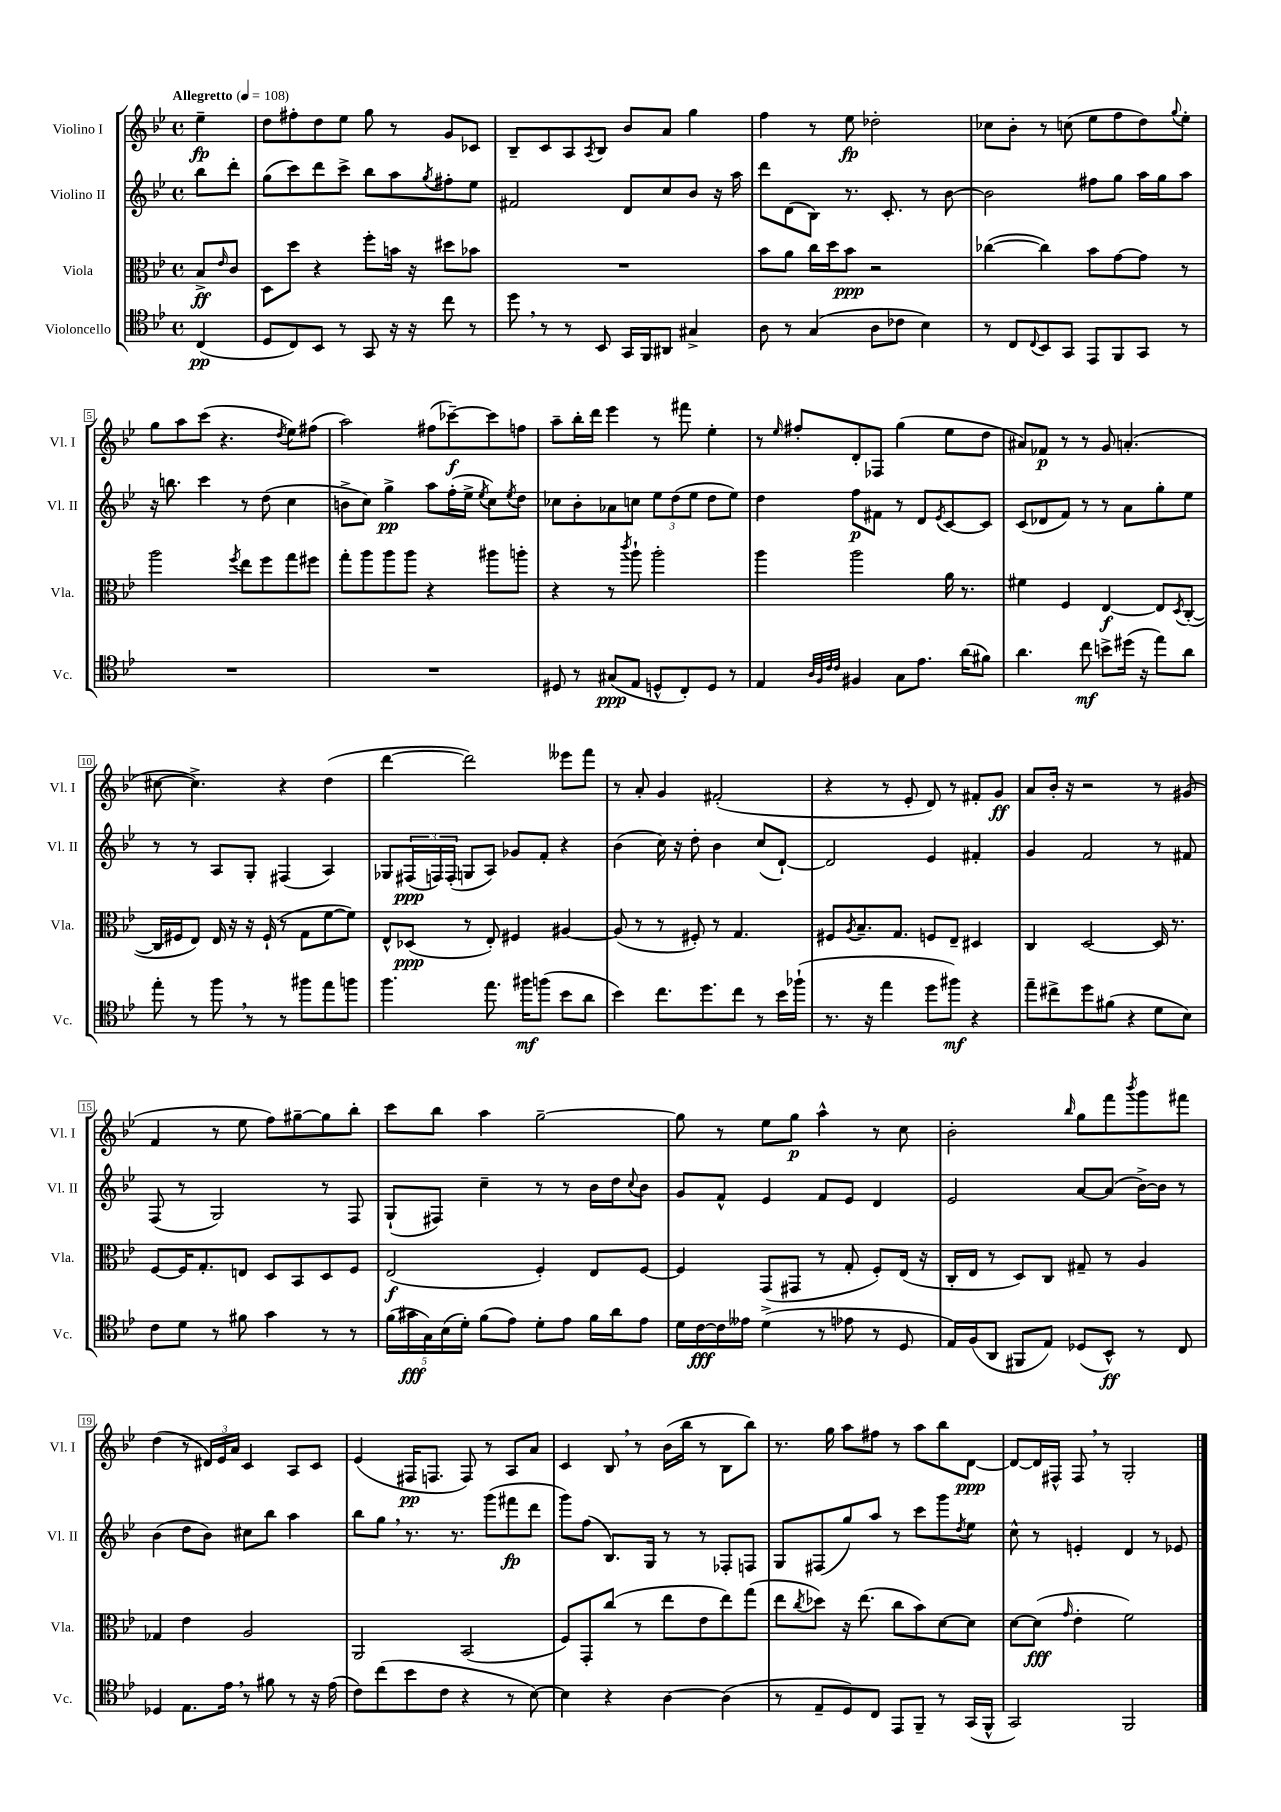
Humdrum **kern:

**kern	**kern	**kern	**kern
*staff4	*staff3	*staff2	*staff1
*clefC4	*clefC3	*clefG2	*clefG2
*k[b-e-]	*k[b-e-]	*k[b-e-]	*k[b-e-]
*M4/4	*M4/4	*M4/4	*M4/4
*met(c)	*met(c)	*met(c)	*met(c)
*MM108	*MM108	*MM108	*MM108
(4C	8B-^	8bb-	4ee-~
.	16qqe-	.	.
.	8c	8ddd'	.
=	=	=	=
8D	8D	(8gg	8dd
8C)	8dd	8ccc)	8ff#'
8BB-	4r	8ddd	8dd
8r	.	8ccc^	8ee-
8GG	8ff'	8bb-	8gg
16r	16b	8aa	8r
16r	16r	.	.
.	.	8qgg	.
8cc	8dd#	8ff#'	8g
8r	8b-	8ee-	8c-
=	=	=	=
8dd	1r	2f#	8B-~
8r	.	.	8c
8r	.	.	8A
.	.	.	8qA
8BB-	.	.	8B-
16GG	.	8d	8b-
16FF	.	.	.
8AA#	.	8cc	8a
4G#^	.	8b-	4gg
.	.	16r	.
.	.	16aa	.
=	=	=	=
8A	8b-	8ddd	4ff
8r	8a	(8d	.
(4G	16cc	8B-)	8r
.	16dd	.	.
.	8b-	8.r	8ee-
8A	2r	.	2dd-'
.	.	8.c'	.
8c-	.	.	.
4B-)	.	8r	.
.	.	[8b-	.
=	=	=	=
8r	([4cc-	2b-]	8cc-
8C	.	.	8b-'
8qqC	.	.	.
8BB-	4cc-])	.	8r
8GG	.	.	(8cc
8EE-	8b-	8ff#	8ee-
8FF	[8g	8gg	8ff
8GG	8g]	16aa	8dd)
.	.	16gg	.
.	.	.	8qqgg
8r	8r	8aa	8ee-'
=	=	=	=
1r	2aa	16r	8gg
.	.	8.bb	.
.	.	.	8aa
.	.	4ccc	(8ccc
.	.	.	4.r
.	8qff	.	.
.	8ee-	8r	.
.	8ff	(8dd	.
.	.	.	8qdd
.	8gg	4cc	8ee-)
.	8ff#	.	(8ff#
=	=	=	=
1r	8gg'	8b^	2aa)
.	8aa	8cc)	.
.	8aa	4gg^	.
.	8aa	.	.
.	4r	8aa	(8ff#
.	.	(16ff'	[8ccc-~)
.	.	16ee-^	.
.	.	8qee-	.
.	8aa#	8cc)	8ccc-]
.	.	8qee-	.
.	8aa'	8dd	8ff
=	=	=	=
8D#	4r	8cc-	8aa~
8r	.	8b-'	16bb-'
.	.	.	16ddd
(8G#	8r	8a-	4eee-
.	8qccc	.	.
8E-	8aa`	8cc	.
8D^^	2aa'	12ee-	8r
.	.	(12dd	.
8C')	.	.	8fff#
.	.	12ee-	.
8D	.	8dd	4ee-'
8r	.	8ee-)	.
=	=	=	=
4E-	4aa	4dd	8r
.	.	.	16qqee-
.	.	.	8ff#'
32qqA	.	.	.
32qqF	.	.	.
32qqc	.	.	.
32qqc	.	.	.
4F#	2aa	8ff	8d'
.	.	8f#	8F-
8G	.	8r	(4gg
8.e-	.	8d	.
.	.	8qe-	.
.	16a	[8c	8ee-
(16a	8.r	.	.
8f#)	.	8c]	8dd
=	=	=	=
4.a	4f#	(8c	8a#)
.	.	8d-	8f-
.	4F	8f)	8r
8cc	.	8r	8r
8b^	[4E-	8r	8g
(16dd#	.	8a	(4.a'
16r	.	.	.
8ee-)	8E-]	8gg'	.
.	8qD	.	.
8a	([8C'	8ee-	.
=	=	=	=
8ee-'	16C]	8r	[8cc#
.	16F#	.	.
8r	8E-)	8r	4.cc#^])
8ff	16E-	8A	.
.	16r	.	.
8r	16r	8G'	.
.	(16F#`	.	.
8r	8r	(4F#	4r
8ff#	8G	.	.
8ee-	[8f	4A)	(4dd
8ff	8f])	.	.
=	=	=	=
4.ff	8E-^^	8G-	[4ddd
.	(8D-	(24F#	.
.	.	24F)	.
.	.	(24F'	.
.	8r	8G	2ddd])
8.ee-	8E-')	8A)	.
.	4F#	8g-	.
16ff#	.	.	.
(8ff	.	8f'	.
8b-	[4A#	4r	8eee--
8a	.	.	8fff
=	=	=	=
4b-)	(8A#]	(4b-	8r
.	8r	.	8a'
8.cc	8r	16cc)	4g
.	.	16r	.
.	8F#')	8dd'	.
8.dd	.	.	.
.	8r	4b-	(2f#'
8cc	4.G	.	.
8r	.	(8cc	.
16b-	.	[8d`)	.
(16ff-`	.	.	.
=	=	=	=
8.r	8F#	2d]	4r
.	8qA	.	.
.	8.B-~	.	.
16r	.	.	.
4ee-	.	.	8r
.	8.G	.	.
.	.	.	8e-'
8dd	8F	4e-	8d)
8ff#)	8E-~	.	8r
4r	4D#	4f#'	8f#'
.	.	.	8g
=	=	=	=
8ee-~	4C	4g	8a
8cc#^	.	.	16b-'
.	.	.	16r
8dd	[2D	2f	2r
(8f#	.	.	.
4r	.	.	.
8d	16D]	8r	8r
.	8.r	.	.
8B-)	.	8f#	(8g#
=	=	=	=
8c	[8F	(8F	4f
8d	16F]	8r	.
.	8.G'	.	.
8r	.	2G)	8r
8f#	8E	.	8ee-
4g	8D	.	8ff)
.	8BB-	.	[8gg#~
8r	8D	8r	8gg#]
8r	8F	8F	8bb-'
=	=	=	=
(20f	(2E-	(8G`	8ccc
20g#	.	.	.
20G)	.	.	.
.	.	8F#)	8bb-
(20B-	.	.	.
20d')	.	.	.
(8f	.	4cc~	4aa
8e-)	.	.	.
8d'	4F')	8r	[2gg~
8e-	.	8r	.
16f	8E-	16b-	.
16a	.	16dd	.
.	.	8qqcc	.
8e-	[8F	8b-	.
=	=	=	=
16d	4F]	8g	8gg]
[16c	.	.	.
16c]	.	8f^^	8r
16e--	.	.	.
(4d^	(8GG	4e-	8ee-
.	8GG#	.	8gg
8r	8r	8f	4aa^^
8e-	8G'	8e-	.
8r	8F')	4d	8r
8D	(16E-	.	8cc
.	16r	.	.
=	=	=	=
16E-)	16C'	2e-	2b-'
(16F	16E-	.	.
8AA	8r	.	.
8FF#	8D)	.	.
8E-)	8C	.	.
.	.	.	16qqbb-
(8D-	8G#~	[8a	8gg
8BB-^^)	8r	(8a]	8fff
.	.	.	8qbbb-
8r	4A	[16b-^)	8ggg
.	.	16b-]	.
8C	.	8r	8fff#
=	=	=	=
4D-	4G-	(4b-	(4dd
8.E-	4e-	8dd	8r
.	.	8b-)	24d#)
.	.	.	24e-
16e-	.	.	.
.	.	.	24a
8r	2A	8cc#	4c
8f#	.	8bb-	.
8r	.	4aa	8A
16r	.	.	8c
(16e-	.	.	.
=	=	=	=
8c)	2AA	8bb-	(4e-
(8cc	.	8gg	.
8b-	.	8.r	16F#
.	.	.	8.F
8c	.	.	.
.	.	8.r	.
4r	(2BB-	.	8F)
.	.	(8ggg	8r
8r	.	8fff#	8A
[8B-)	.	8ddd	8a
=	=	=	=
4B-]	8F)	8ggg)	4c
.	8GG'	(8ff	.
4r	(8cc	8.B-)	8B-
.	8r	.	8r
.	.	16G	.
[4A	8ee-	8r	(16b-
.	.	.	16bb-
.	8e-	8r	8r
(4A]	8ee-)	8F-'	8B-
.	(8gg	8F	8bb-)
=	=	=	=
8r	8ee-	8G	8.r
.	8qcc	.	.
8E-~	8dd-)	(8F#	.
.	.	.	16gg
8D)	16r	8gg)	8aa
.	(8.ee-	.	.
8C	.	8aa	8ff#
8EE-	8cc	8r	8r
8FF~	8b-)	8ccc	8aa
8r	[8d	8ggg	8bb-
.	.	8qdd	.
(16GG	8d]	8ee-	[8d
16FF^^	.	.	.
=	=	=	=
2GG)	[8d	8cc^^	8d_
.	(8d]	8r	16d]
.	.	.	16F#^^
.	16qqg	.	.
.	4e-'	4e'	8F#
.	.	.	8r
2FF	2f)	4d	2G'
.	.	8r	.
.	.	8e-	.
==	==	==	==
*-	*-	*-	*-
